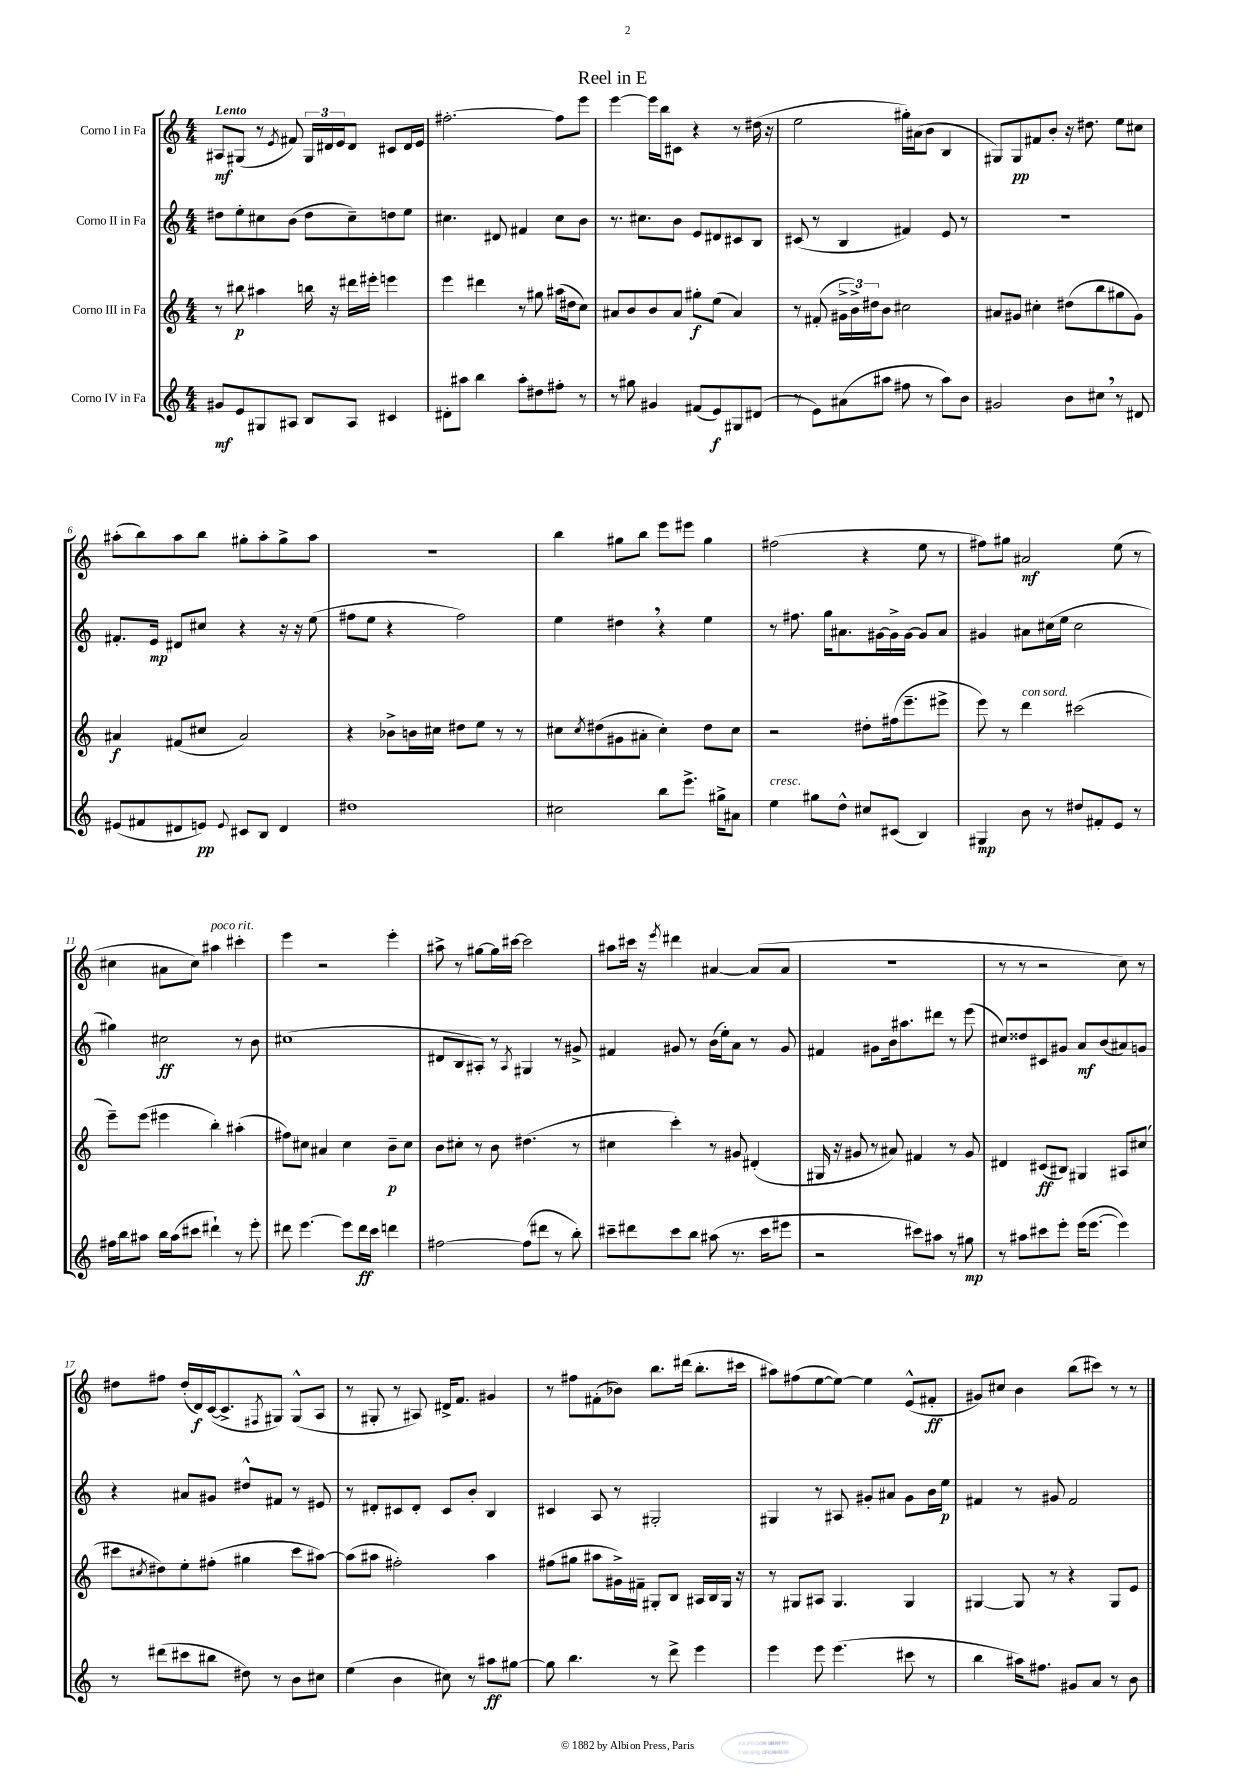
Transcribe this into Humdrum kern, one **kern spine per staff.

**kern	**kern	**kern	**kern
*staff4	*staff3	*staff2	*staff1
*clefG2	*clefG2	*clefG2	*clefG2
*k[]	*k[]	*k[]	*k[]
*M4/4	*M4/4	*M4/4	*M4/4
8g#	8r	8dd#	8A#
8e	8bb#	8ee'	(8G#
8G#	4aa#	8cc#	8r
.	.	.	8qe
8A#	.	(8b	8f#)
8B	16bb	8dd#	24G#
.	.	.	24d#
.	16r	.	.
.	.	.	24e
8A#	16ddd#	8cc#~)	8d#
.	16eee#'	.	.
4c#	4eee	8dd	8c#
.	.	8ee	16d#
.	.	.	16e
=	=	=	=
8d#'	4eee	4.cc#	[2.ff#'
8aa#	.	.	.
4bb	4ddd#	.	.
.	.	8d#	.
8aa#'	8r	4f#	.
8dd#	8gg#	.	.
8ff#'	(16aa#	8cc#	8ff#]
.	16dd#	.	.
8r	8cc)	8b	8eee
=	=	=	=
8r	8a#	8.r	[4eee
8gg#	8b	.	.
.	.	8.cc#	.
4g#	8b	.	16eee]
.	.	.	16bb
.	8a#	8b	8c#
(8f#	8gg#'	8e	4r
8e)	(8ee	8d#	.
8G#	4a#)	8c#	8r
(8d#	.	8B	(16dd#
.	.	.	16r
=	=	=	=
8r	8r	(8c#	2ee
8e)	(8f#'	8r	.
(8a#	24g#^	4B	.
.	24b^)	.	.
.	24dd#	.	.
8aa#	8b	.	.
8ff#	2cc#	4f#)	16gg#')
.	.	.	(16a#
8r	.	.	8b
8aa#)	.	8e	4B
8b	.	8r	.
=	=	=	=
2g#	8a#	1r	8G#)
.	8g#	.	8G#
.	4cc#'	.	8f#
.	.	.	8b'
8b	(8dd#	.	16r
.	.	.	8.dd#
8cc#	8bb	.	.
8r	8gg#	.	8ee
8d#	8g#)	.	8cc#
=	=	=	=
(8e#	4a#	8.f#'	(8aa#'
8f#	.	.	8bb)
.	.	16e	.
8d#	(8f#	8d#	8aa#
8e)	8cc#	8cc#	8bb
8qqe	.	.	.
8c#	2a#)	4r	8gg#'
8B	.	.	8aa#'
4d#	.	16r	8gg#^
.	.	16r	.
.	.	(8ee	8aa#
=	=	=	=
1dd#	4r	8ff#	1r
.	.	8ee	.
.	8b-^	4r	.
.	16b	.	.
.	16cc#	.	.
.	8dd#	2ff#)	.
.	8ee	.	.
.	8r	.	.
.	8r	.	.
=	=	=	=
2cc#	8cc#	4ee	4bb
.	8qcc#	.	.
.	(8dd#	.	.
.	8g#	4dd#	8gg#
.	8a#'	.	8bb
8bb	4cc#')	4r	8eee
8.eee^	.	.	8eee#
.	8dd#	4ee	4gg#
16gg#^	.	.	.
8a#	8cc#	.	.
=	=	=	=
4ee	2r	8r	(2ff#
.	.	8.ff#	.
8gg#	.	.	.
.	.	16gg	.
8dd^^	.	8.a#	.
8cc#	8dd#'	.	4r
.	.	[16g#	.
(8c#	(16ff#	16g#^]	.
.	8.eee~	[16g#	.
4B)	.	8g#]	8ee
.	8eee#^	8a#	8r
=	=	=	=
4G#	8eee)	4g#	8ff#)
.	8r	.	8gg#
8b	4ddd	8a#	2a#
8r	.	(16cc#	.
.	.	16ee	.
8dd#	(2ccc#	2cc#	.
8f#'	.	.	.
8e	.	.	(8ee
8r	.	.	8r
=	=	=	=
16ff#	8eee~)	4gg#)	4cc#
16bb	.	.	.
8aa#	(8eee	.	.
16bb	4eee#	2cc#	8a#
(16aa#	.	.	.
8ccc#	.	.	8cc#)
4ddd#`)	4bb')	.	4aa#
8r	(4aa#'	8r	4ccc#'
8eee'	.	8b	.
=	=	=	=
8ddd#	8ff#)	(1cc#	4eee
[4.eee	8cc#	.	.
.	4a#	.	2r
8eee]	4cc#	.	.
16ddd#	.	.	.
16ccc	.	.	.
4ddd	8b~	.	4eee'
.	8cc#	.	.
=	=	=	=
[2ff#	8b	8d#	8aa#^
.	8cc#'	8B	8r
.	8r	8A#')	[8gg#
.	8b	8r	16gg#]
.	.	.	[16ccc#
.	.	8qA#	.
(8ff#]	(4.dd#	4G#	2ccc#]
8ddd#	.	.	.
8r	.	8r	.
8bb')	8r	8g#^	.
=	=	=	=
8ccc#~	4cc#	4f#	8aa#
8ddd#	.	.	16ccc#
.	.	.	16r
.	.	.	8qeee
8ccc#	4ccc')	8g#	4ddd#
8bb	.	8r	.
(8aa#	8r	(16b	[4a#
.	.	16ee')	.
8.r	8g#	8a	.
.	(4d#'	8r	(8a#]
16ccc#	.	.	.
8eee#	.	8g#	8a#
=	=	=	=
2r	16G#	4f#	1r
.	16r	.	.
.	8g#	.	.
.	8r	8g#	.
.	8a#)	16b	.
.	.	8.aa#	.
8ccc#)	4f#	.	.
8aa#	.	8ddd#	.
8r	8r	8r	.
8gg#	8g#	(8eee	.
=	=	=	=
8r	4d#	8cc#)	8r
8aa#	.	8dd##	8r
8ccc#	(8c#	8c#	2r
8eee'	8B#)	8g#	.
(16eee	4G#	8a	.
[8.eee	.	.	.
.	.	(8b	.
4eee])	8A#	8a#)	8cc)
.	(8cc#	8g	8r
=	=	=	=
8r	8ccc#	4r	8dd#
.	8qcc#	.	.
(8ddd#	8dd#)	.	8ff#
8ccc#	8ee'	8a#	(16dd#'
.	.	.	16d)
8bb#	(8ff#'	8g#	([16c
.	.	.	8.c^]
8dd#)	4gg#	8dd#^^	.
.	.	.	8qF#
8r	.	8f#	8G#)
8b	8ccc#	8r	(8G#^^
8cc#	[8aa#)	8e#	8A
=	=	=	=
(4ee	(8aa#]	8r	8r
.	8aa#	8d#'	8G#'
4b	2ff#')	8c#	8r
.	.	8d#'	8A#)
8cc#)	.	8c#	16d#^
.	.	.	8.f
8r	.	8b'	.
8aa#	4aa#	4B	4g#
[8gg#	.	.	.
=	=	=	=
8gg#]	(8ff#	4c#	8r
4.bb	8gg#	.	8ff#
.	8aa#	8A	(8f#'
.	16g#^)	8r	8b-)
.	16f#~	.	.
8r	8G#'	2G#'	8.bb
8ddd^	8B	.	.
.	.	.	(16ddd#
4eee	16A#	.	8.bb'
.	16B	.	.
.	16G#	.	.
.	16r	.	16ccc#
=	=	=	=
4eee	8r	4G#	8aa#)
.	8G#	.	(8ff#
8eee	8A#	8r	[8ee
(4.eee	4.G#	8A#	8ee_)
.	.	8g#'	4ee]
.	.	8a#	.
8ccc#	4G#	8g#	(8e^^
8r	.	16b	8f#'
.	.	16ee	.
=	=	=	=
4bb	[4G#	4f#	8g#)
.	.	.	8cc#
16aa#)	8G#]	8r	4b
8.ff#	.	.	.
.	8r	8g#	.
8g#	4r	2f#	(8bb
8a	.	.	8ccc#)
8r	8G#	.	8r
8b	8e	.	8r
==	==	==	==
*-	*-	*-	*-
